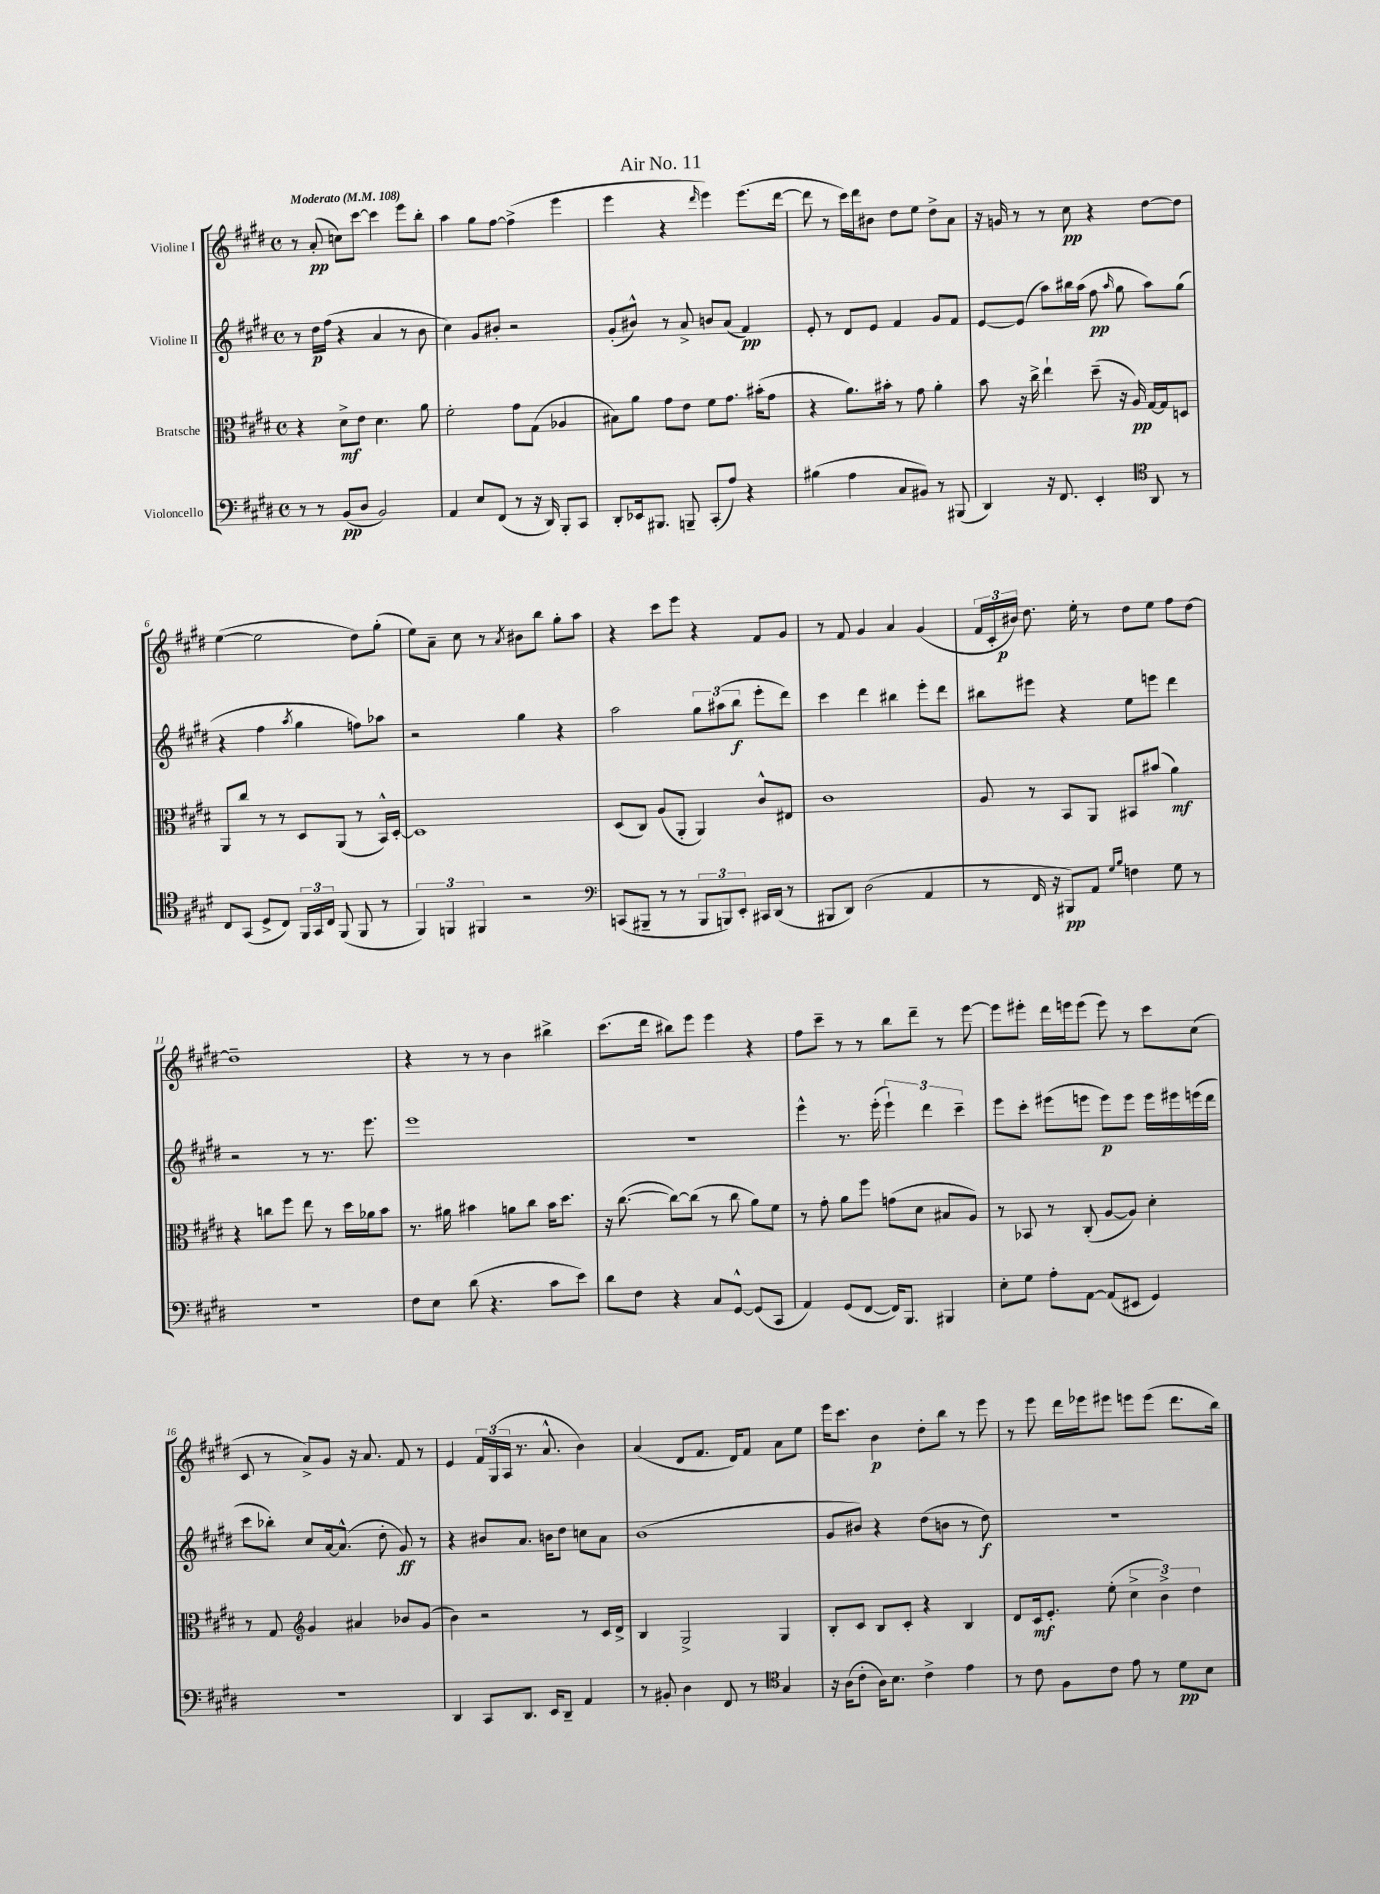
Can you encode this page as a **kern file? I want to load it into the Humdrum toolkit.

**kern	**kern	**kern	**kern
*staff4	*staff3	*staff2	*staff1
*clefF4	*clefC3	*clefG2	*clefG2
*k[f#c#g#d#]	*k[f#c#g#d#]	*k[f#c#g#d#]	*k[f#c#g#d#]
*M4/4	*M4/4	*M4/4	*M4/4
*met(c)	*met(c)	*met(c)	*met(c)
*MM108	*MM108	*MM108	*MM108
8r	4r	8r	8r
8r	.	16dd#	(8a'
.	.	(16ff#	.
(8BB	8d#^	4r	8cc)
8D#	8e	.	[8ccc#
2BB)	4.d#	4a	4ccc#]
.	.	8r	8eee
.	8a	8b	8bb'
=	=	=	=
4AA	2f#'	4cc#)	4aa
8E	.	8g#	8gg#
(8FF#	.	8b#'	[8ff#
8r	8g#	2r	(4ff#^]
16r	(8G#	.	.
16DD#)	.	.	.
8BBB'	4A-	.	4eee
8CC#	.	.	.
=	=	=	=
8DD#'	8B#)	(8g#'	4eee
16EE-	8a	8b#^^)	.
8.BBB#	.	.	.
.	8g#	8r	4r
8BBB~	8e	8a^	.
.	.	.	16qqddd#
(8CC#'	8f#	8b	4eee)
8A)	8.g#	(8a	.
4r	.	4f#)	(8.eee
.	(16b#'	.	.
.	8g#	.	.
.	.	.	[16ddd#
=	=	=	=
(4B#	4r	8e'	8ddd#]
.	.	8r	8r
4A	8.a)	8d#	16ccc#)
.	.	.	16ddd#
.	.	8e	8b#
.	16b#'	.	.
8C#	8r	4f#	8dd#
8BB#)	8g#	.	8ee
8r	4a'	8g#	8dd#^
(8BBB#	.	8f#	8a
=	=	=	=
4DD#)	8b	[8e	16r
.	.	.	16g
.	16r	(8e]	8r
.	16cc#^	.	.
16r	4ee`	8aa)	8r
8.FF#	.	.	.
.	.	16bb#	8cc#
.	.	(16aa	.
4EE'	(8dd#~	8ff#	4r
.	.	16qqaa	.
.	16r	8gg#	.
.	16A)	.	.
*clefC4	*	*	*
8AA	[16G#	8aa)	[8dd#
.	16G#]	.	.
8r	8D	(8gg#	8dd#]
=	=	=	=
8C#	8AA	4r	([4ee
(8GG#	8cc#	.	.
8D#^	8r	4ff#	2ee]
8C#)	8r	.	.
.	.	8qaa	.
24FF#	8D#	4gg#	.
24GG#	.	.	.
24C#	.	.	.
(8FF#	(8AA	.	.
8FF#	8r	8ff)	8dd#)
8r	16BB^^)	8aa-	(8gg#'
.	[16D#'	.	.
=	=	=	=
6FF#)	1D#]	2r	8ee)
.	.	.	8a~
6FF	.	.	.
.	.	.	8cc#
6FF#	.	.	.
.	.	.	8r
.	.	.	8qa
2r	.	4gg#	8b#
.	.	.	8bb
.	.	4r	8gg#'
.	.	.	8aa
=	=	=	=
*clefF4	*	*	*
(8CC	(8D#	2aa	4r
8BBB#~	8C#)	.	.
8r	(8A	.	8ccc#
8r	8AA'	.	8eee
12BBB#	4AA)	12gg#	4r
12BBB)	.	(12aa#	.
12EE'	.	12bb	.
16CC#	8c#^^	8eee'	8f#
(16DD#	.	.	.
8r	8E#	8ddd#)	8g#
=	=	=	=
8BBB#	1c#	4ccc#	8r
8DD#)	.	.	8f#
(2D#	.	4ddd#	4g#
.	.	4bb#	4a
4AA	.	8eee'	(4g#
.	.	8ddd#	.
=	=	=	=
8r	8A	8bb#	24f#
.	.	.	24c#'
.	.	.	24b#)
16FF#	8r	8eee#	8.dd#
16r	.	.	.
8BBB#)	8BB	4r	.
.	.	.	16ee'
8AA	8AA	.	8r
16qqG#	.	.	.
16qqB	.	.	.
4F	8BB#	8ee	8dd#
.	(8b#	8eee	8ee
8G#	4a)	4ddd#	8ff#
8r	.	.	[8dd#
=	=	=	=
1r	4r	2r	1dd#~]
.	8cc	.	.
.	8ff#	.	.
.	8ee	8r	.
.	8r	8.r	.
.	16dd#	.	.
.	16a-	8.eee	.
.	8b	.	.
=	=	=	=
8F#	8.r	1eee	4r
8E	.	.	.
.	16a#	.	.
(8d#	4b#	.	8r
4.r	.	.	8r
.	8a	.	4b
.	8cc#	.	.
8c#	16b#	.	4bb#^
.	8.dd#	.	.
8e)	.	.	.
=	=	=	=
8d#	16r	1r	(8.ccc#
.	([8.cc#	.	.
8F#	.	.	.
.	.	.	16ddd#
4r	8cc#_)	.	8bb#)
.	(8cc#]	.	8eee
8C#	8r	.	4eee
[8GG#^^	8cc#	.	.
(8GG#]	8a)	.	4r
8CC#	8f#	.	.
=	=	=	=
4AA)	8r	4eee^^	8ff#
.	8g#'	.	8ccc#~
(8GG#	8a	8.r	8r
[8FF#	8ff#	.	8r
.	.	(16eee'	.
16FF#])	(8g	6eee`)	8bb
8.BBB	.	.	.
.	8d#	.	8ddd#~
.	.	6ddd#	.
4BBB#	8B#	.	8r
.	.	6ccc#~	.
.	8A)	.	[8eee
=	=	=	=
8E'	8r	8eee	8eee]
8G#	8BB-	8ccc#'	8eee#'
8A'	8r	(8eee#	16ddd#
.	.	.	16eee
[8AA	(8C#'	8eee	(8eee
(8AA]	[8A	8eee)	8eee)
8EE#	8A])	8eee	8r
4GG#)	4d#'	16eee	8ccc#
.	.	16eee#	.
.	.	(16eee	(8cc#
.	.	16ddd#	.
=	=	=	=
1r	8r	8ccc#	8c#
.	8G#	8bb-')	8r
*	*clefG2	*	*
.	4g#	8cc#	8a^)
.	.	[16a	8g#
.	.	(8.a^^]	.
.	4a#	.	16r
.	.	.	8.a
.	.	8dd#'	.
.	8b-	8g#)	8f#
.	(8g#	8r	8r
=	=	=	=
4DD#	4b)	4r	4e
8CC#	2r	8b#	24f#
.	.	.	(24G#
.	.	.	24A
8.DD#	.	8.a	8.r
16EE	.	16b	8.a^^
8DD#~	.	8dd#	.
4AA	8r	8cc	4b)
.	16c#	8a	.
.	16d#^	.	.
=	=	=	=
8r	4B	(1b	(4a
8BB#'	.	.	.
4D#	2G#^	.	8d#
.	.	.	8.f#
8FF#	.	.	.
.	.	.	16d#)
8r	.	.	8f#
*clefC4	*	*	*
4G#	4G#	.	8a
.	.	.	8ee
=	=	=	=
16r	8B'	8g#	16eee
(16A	.	.	8.ccc#
8c#'	8c#	8b#)	.
16A)	8B	4r	4b
8.B	.	.	.
.	8c#'	.	.
4c#^	4r	(8dd#	8dd#'
.	.	8b	8bb
4e	4B	8r	8r
.	.	8dd#)	8eee
=	=	=	=
8r	8d#	1r	8r
8c#	16c#	.	8eee
.	8.e'	.	.
8F#	.	.	16ddd#
.	.	.	16eee-
8c#	(8ee'	.	8eee#
8e	6cc#^	.	8eee
8r	.	.	(8eee
.	6b^)	.	.
8d#	.	.	8.ddd#
.	6dd#	.	.
8B	.	.	.
.	.	.	16bb)
==	==	==	==
*-	*-	*-	*-
